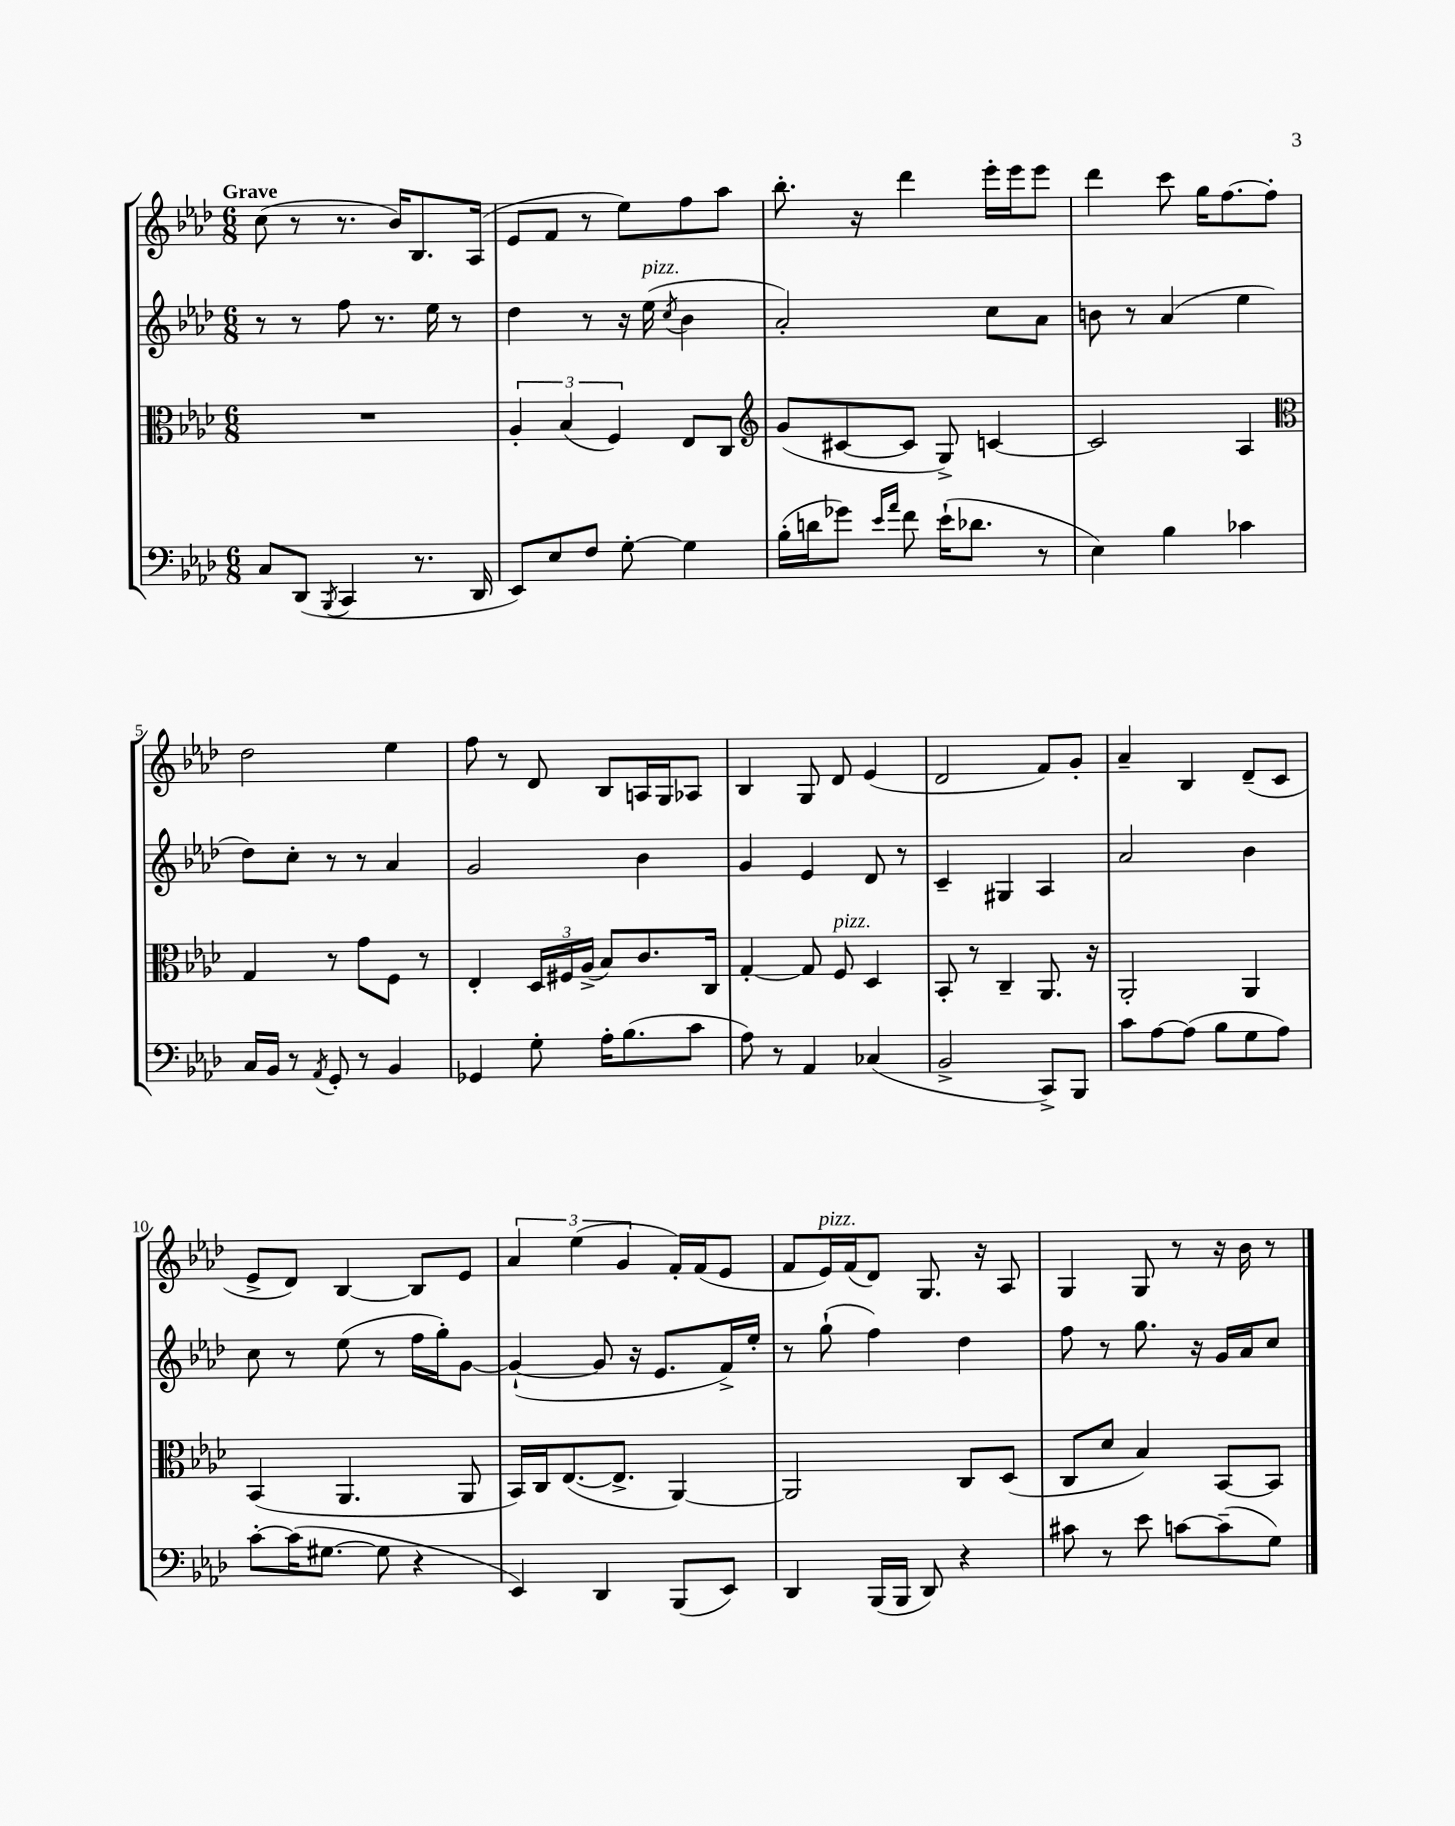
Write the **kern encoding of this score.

**kern	**kern	**kern	**kern
*part4	*part3	*part2	*part1
*staff4	*staff3	*staff2	*staff1
*clefF4	*clefC3	*clefG2	*clefG2
*k[b-e-a-d-]	*k[b-e-a-d-]	*k[b-e-a-d-]	*k[b-e-a-d-]
*M6/8	*M6/8	*M6/8	*M6/8
=1	=1	=1	=1
!	!	!	!LO:TX:a:B:t=Grave
8C/L	2.r	8r	(8cc\
(8DD-/J	.	8r	8r
8qBBB-/	.	.	.
4CC/	.	8ff\	8.r
.	.	8.r	.
.	.	.	16b-/KL)
8.r	.	.	8.B-/
.	.	16ee-\	.
.	.	8r	.
16DD-/	.	.	(16A-/Jk
=2	=2	=2	=2
8EE-/L)	6A-'/	4dd-\	8e-/L
8E-/	.	.	8f/J
.	(6B-/	.	.
8F/J	.	8r	8r
.	6F/)	.	.
[8G'\	.	16r	8ee-\L)
!	!	!LO:TX:a:i:t=pizz.	!
.	.	(16ee-\	.
.	.	8qcc/	.
4G\]	8E-/L	4b-\	8ff\
.	8C/J	.	8aa-\J
=3	=3	=3	=3
*	*clefG2	*	*
(16B-'\LL	(8g/L	2a-'/)	8.bb-'\
16dn\J	.	.	.
8g-X\J)	[8c#X/	.	.
.	.	.	16r
16qqe-/LL	.	.	.
16qqa-/JJ	.	.	.
8f\	8c#/J]	.	4ddd-\
(16e-`\KL	8G^/)	.	.
8.d-X\J	.	.	.
.	[4cn/	8cc\L	16eee-'\LL
.	.	.	16eee-\J
8r	.	8a-\J	8eee-\J
=4	=4	=4	=4
4E-\)	2c/]	8bn\	4ddd-\
.	.	8r	.
4B-\	.	(4a-/	8ccc\
.	.	.	16gg\KL
.	.	.	[8.ff\
4c-X\	4A-/	4ee-\	.
.	.	.	8ff'\J]
!!LO:LB:g=z
=5	=5	=5	=5
*	*clefC3	*	*
16C/LL	4G/	8dd-\L)	2dd-\
16BB-/JJ	.	.	.
8r	.	8cc'\J	.
8qAA-/	.	.	.
8GG'/	8r	8r	.
8r	8g\L	8r	.
4BB-/	8F\J	4a-/	4ee-\
.	8r	.	.
=6	=6	=6	=6
4GG-X/	4E-'/	2g/	8ff\
.	.	.	8r
8G'\	24D-/LL	.	8d-/
.	24F#X/	.	.
.	(24A-^/JJ	.	.
16A-'\KL	8B-/L)	.	8B-/L
(8.B-\	.	.	.
.	8.c/	4b-\	16An/L
.	.	.	16G/J
8c\J	.	.	8A-X/J
.	16C/Jk	.	.
=7	=7	=7	=7
8A-\)	[4G'/	4g/	4B-/
8r	.	.	.
4AA-/	8G/]	4e-/	8G/
!	!LO:TX:a:i:t=pizz.	!	!
.	8F/	.	8d-/
(4C-X/	4D-/	8d-/	(4e-/
.	.	8r	.
=8	=8	=8	=8
2BB-^/	8BB-'/	4c~/	2d-/
.	8r	.	.
.	4C~/	4G#X/	.
8CC^/L)	8.AA-/	4A-/	8f/L)
8BBB-/J	.	.	8g'/J
.	16r	.	.
=9	=9	=9	=9
8c\L	2AA-'/	2a-/	4a-~/
[8A-\	.	.	.
(8A-\J]	.	.	4B-/
8B-\L	.	.	.
8G\	4AA-/	4b-\	(8d-~/L
8A-\J)	.	.	8c/J
!!LO:LB:g=z
=10	=10	=10	=10
[8c'\L	(4BB-/	8cc\	8e-^/L
(16c\K]	.	8r	8d-/J)
[8.G#X\J	.	.	.
.	4.AA-/	(8ee-\	[4B-/
8G#\]	.	8r	.
4r	.	16ff\LL	8B-/L]
.	.	16gg'\J)	.
.	8AA-/	[8g\J	8e-/J
=11	=11	=11	=11
4EE-/)	16BB-/LL)	(4g`/_	6a-/
.	16C/J	.	.
.	([8.E-/	.	.
.	.	.	(6ee-\
4DD-/	.	8g/]	.
.	8.E-^/J]	.	.
.	.	.	6g/
.	.	16r	.
.	.	8.e-/L	.
(8BBB-/L	[4AA-/)	.	16f'/LL)
.	.	.	(16f/J
8EE-/J)	.	16f^/L)	8e-/J
.	.	16ee-'/JJ	.
=12	=12	=12	=12
4DD-/	2AA-/]	8r	8f/L
!	!	!	!LO:TX:a:i:t=pizz.
.	.	(8gg`\	16e-/L)
.	.	.	(16f/J
(16BBB-/LL	.	4ff\)	8d-/J)
16BBB-/JJ	.	.	.
8DD-/)	.	.	8.G/
4r	8C/L	4dd-\	.
.	.	.	16r
.	(8D-/J	.	8A-/
=13	=13	=13	=13
8c#X\	8C/L	8ff\	4G/
8r	8d-/J	8r	.
8e-\	4B-/)	8.gg\	8G/
[8cn\L	.	.	8r
.	.	16r	.
(8c~\]	[8BB-/L	16g/LL	16r
.	.	16a-/J	16b-\
8G\J)	8BB-/J]	8cc/J	8r
==	==	==	==
*-	*-	*-	*-
